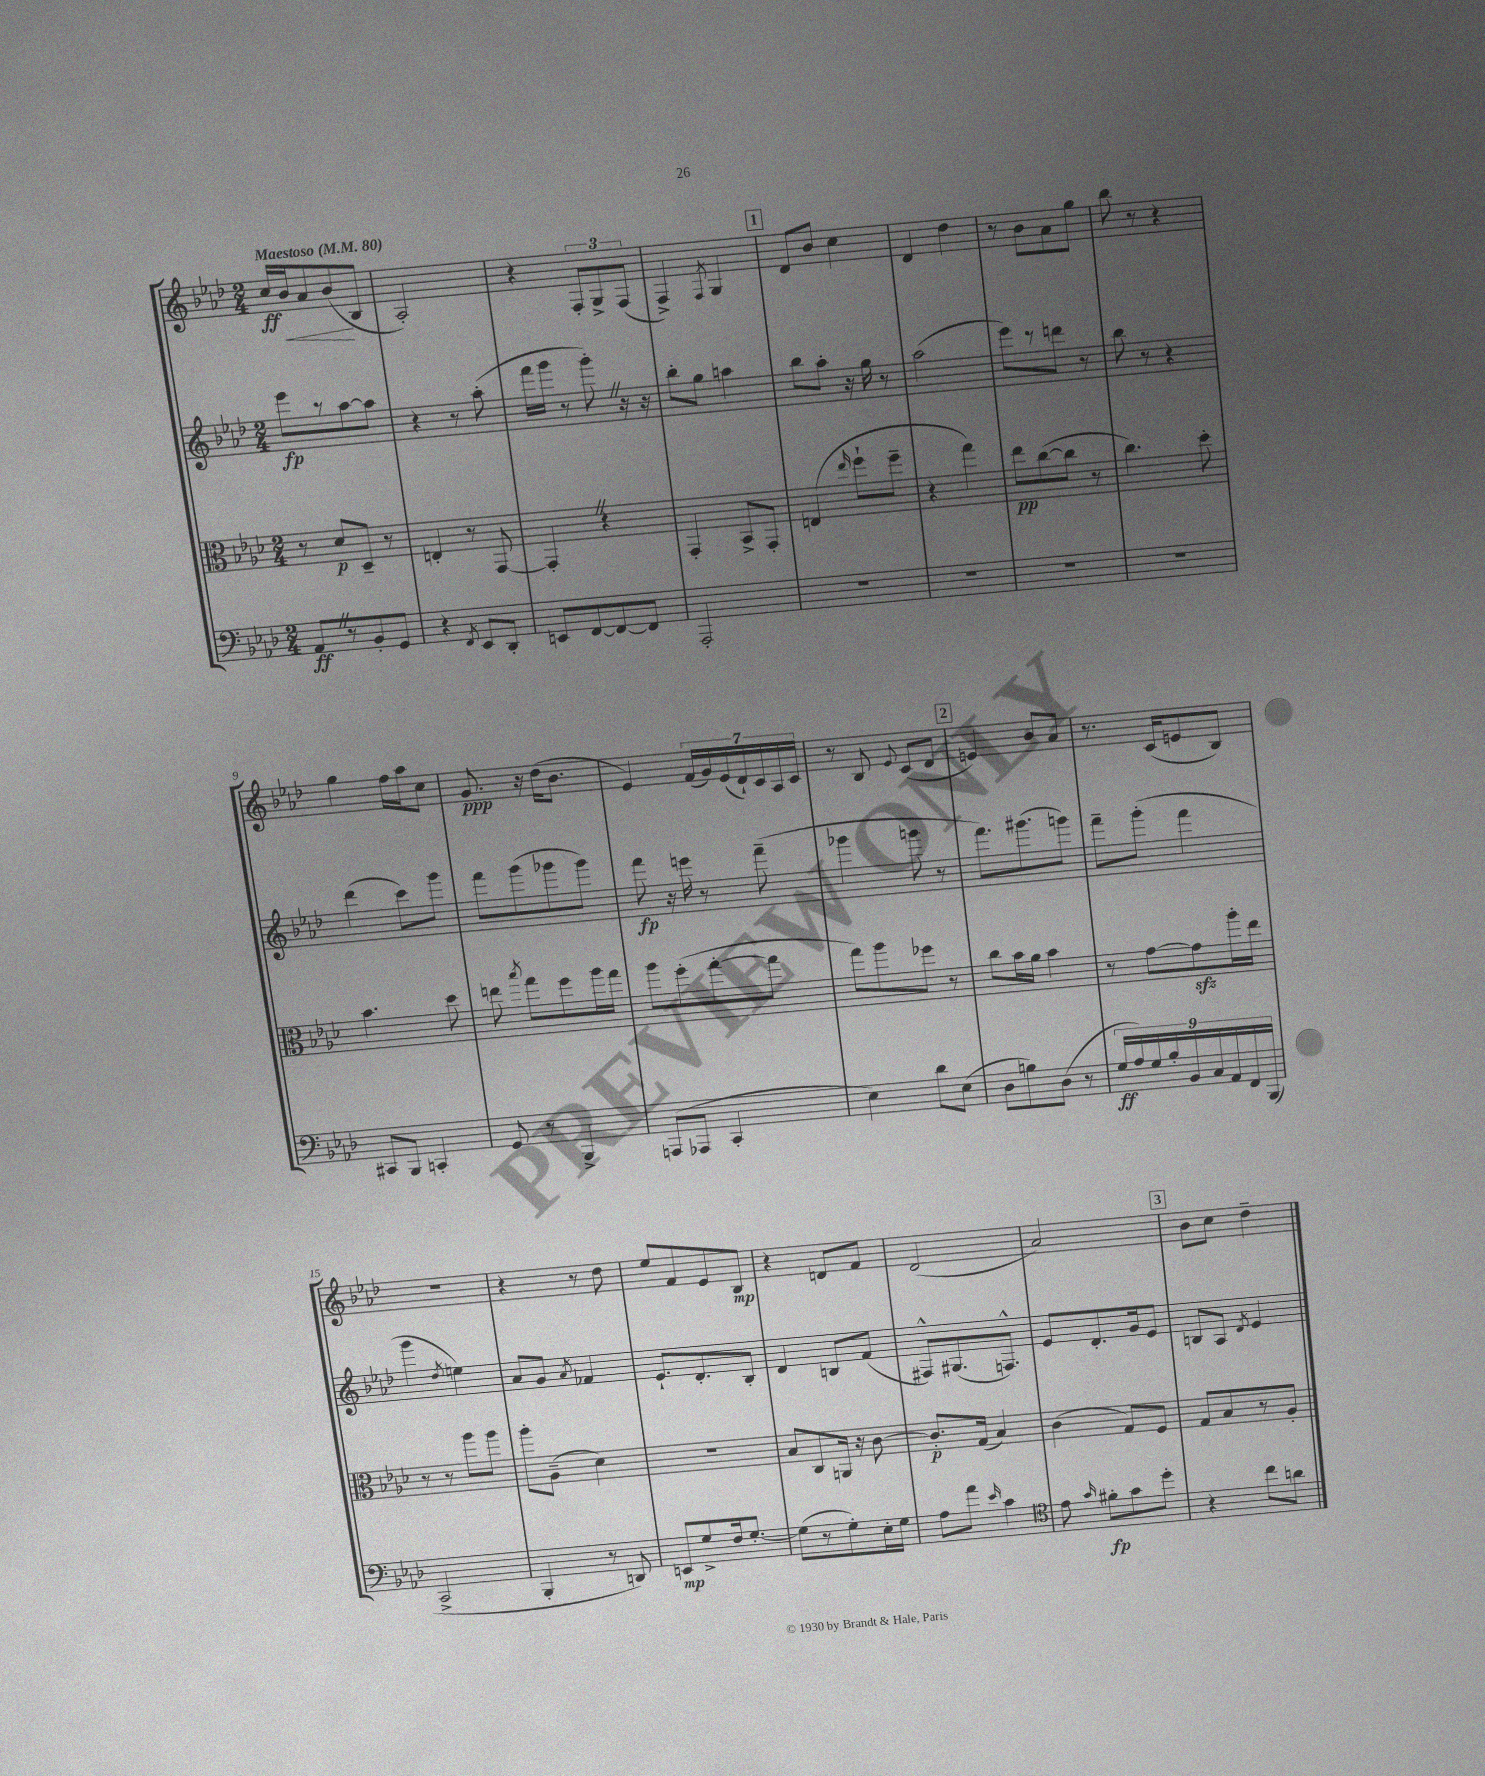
<<
\new StaffGroup <<
\new Staff = "s0" {
    \clef treble \key aes \major \numericTimeSignature \time 2/4 \tempo "Maestoso" 4 = 80
    \autoBeamOff c''16[\ff bes'16\< aes'8 bes'8\!( bes8] |
    aes2-.) |
    r4 \tuplet 3/2 { f8[-. g8-> f8]( } |
    f4->) \acciaccatura { f8 } g4 |
    \mark \markup { \box "1" } des'8[ bes'8] c''4 |
    des'4 des''4 |
    r8 bes'8[ aes'8 g''8] |
    bes''8 r8 r4 |
    g''4 f''16[ aes''16 c''8] |
    g'8.\ppp r16 des''16[( bes'8.] |
    ees'4) \tuplet 7/4 { f'16[( g'16) ees'16( des'16-!) c'16 aes16 c'16] } |
    r8 bes8 \appoggiatura { ees'8 } c'8[( des'8] |
    \mark \markup { \box "2" } e'4) bes'8[ aes'8] |
    r8. c'16[( e'8 bes8]) |
    r2 |
    r4 r8 des''8 |
    ees''8[ f'8 ees'8 bes8]\mp |
    r4 d'8[ f'8] |
    des'2( |
    aes'2) |
    \mark \markup { \box "3" } bes'8[ c''8] des''4-- \bar "|." |
}
\new Staff = "s1" {
    \clef treble \key aes \major \numericTimeSignature \time 2/4
    \autoBeamOff ees'''8[\fp r8 aes''8~ aes''8] |
    r4 r8 aes''8-.( |
    f'''16[ g'''16] r8 g'''8-.) \once \override BreathingSign.text = \markup { \musicglyph "scripts.caesura.straight" } \breathe r16 r16 |
    bes''8[-. g''8] a''4 |
    \mark \markup { \box "1" } bes''8[ aes''8]-. r16 g''16 r8 |
    aes''2( |
    ees'''8[) r8 d'''8] r8 |
    bes''8 r8 r4 |
    des'''4( c'''8[) g'''8] |
    f'''8[ g'''8( ges'''8 ges'''8]) |
    f'''8\fp r16 e'''16 r8 f'''8--( |
    ges'''4 g'''8 r8 |
    \mark \markup { \box "2" } f'''8.[) gis'''8.( g'''8]) |
    f'''8[-- g'''8]-.( f'''4 |
    g'''4 \acciaccatura { des''8 } e''4) |
    aes'8[ g'8] \acciaccatura { aes'8 } fes'4 |
    ees'8.[-! des'8.-. bes8]-. |
    des'4 b8[ f'8]( |
    fis8[-^) gis8.( f8.]-^) |
    ees'8[ des'8.-. g'16 ees'8] |
    \mark \markup { \box "3" } b8[ aes8] \acciaccatura { des'8 } ees'4 \bar "|." |
}
\new Staff = "s2" {
    \clef alto \key aes \major \numericTimeSignature \time 2/4
    \autoBeamOff r8 des'8[\p des8]-- r8 |
    e4-. r8 g,8~ |
    g,4-. \once \override BreathingSign.text = \markup { \musicglyph "scripts.caesura.straight" } \breathe r4 |
    g,4-. bes,8[-> g,8]-. |
    \mark \markup { \box "1" } e4( \grace { ees''16 } f''8[-! f''8]-- |
    r4 g''4) |
    ees''8[\pp c''8~( c''8] r8 |
    c''4.) des''8-. |
    bes'4. des''8 |
    e''8 \acciaccatura { bes''8 } g''8[ f''8 aes''16 g''16] |
    aes''8[ f''8-.( g''8~-. g''8] |
    g''8[) aes''8 fes''8] r8 |
    \mark \markup { \box "2" } c''8[ bes'16 aes'16] bes'4 |
    r8 g'8[~ g'8\sfz aes''16-. ees''16] |
    r8 r8 aes''8[ aes''8] |
    aes''8[-. aes8]--( des'4) |
    r2 |
    bes8[ c8 a,16] r16 c'8~ |
    c'8.[-.\p g16]( bes4) |
    c'4( g8[) f8] |
    \mark \markup { \box "3" } g8[ bes8 r8 aes8]-. \bar "|." |
}
\new Staff = "s3" {
    \clef bass \key aes \major \numericTimeSignature \time 2/4
    \autoBeamOff aes,8[\ff \once \override BreathingSign.text = \markup { \musicglyph "scripts.caesura.straight" } \breathe r8 bes,8-. g,8] |
    r4 \acciaccatura { f,8 } ees,8[ des,8]-. |
    e,8[ f,8~ f,8~ f,8] |
    aes,,2-. |
    \mark \markup { \box "1" } R2 |
    R2 |
    R2 |
    R2 |
    cis,8[ bes,,8] c,4-. |
    g,8 r8 bes,,4-> |
    a,,8[( aes,,8] c,4-. |
    ees4) des'8[ ees8]( |
    \mark \markup { \box "2" } des8[ b8) des8]( r8 |
    \tuplet 9/8 { g16[\ff aes16) g16 bes16-. bes,16 c16 aes,16 f,16 bes,,16]( } |
    c,2-> |
    bes,,4-. r8 d,8) |
    e,8[\mp g8-> f16 g8.]~-. |
    g8[( r8 g8-.) ees16-. g16] |
    aes8[ aes'8] \grace { ees'16 } c'4 |
    \clef tenor ees'8 \grace { g'16 } fis'8[-.\fp g'8 des''8]-. |
    \mark \markup { \box "3" } r4 c''8[ a'8] \bar "|." |
}
>>
>>
